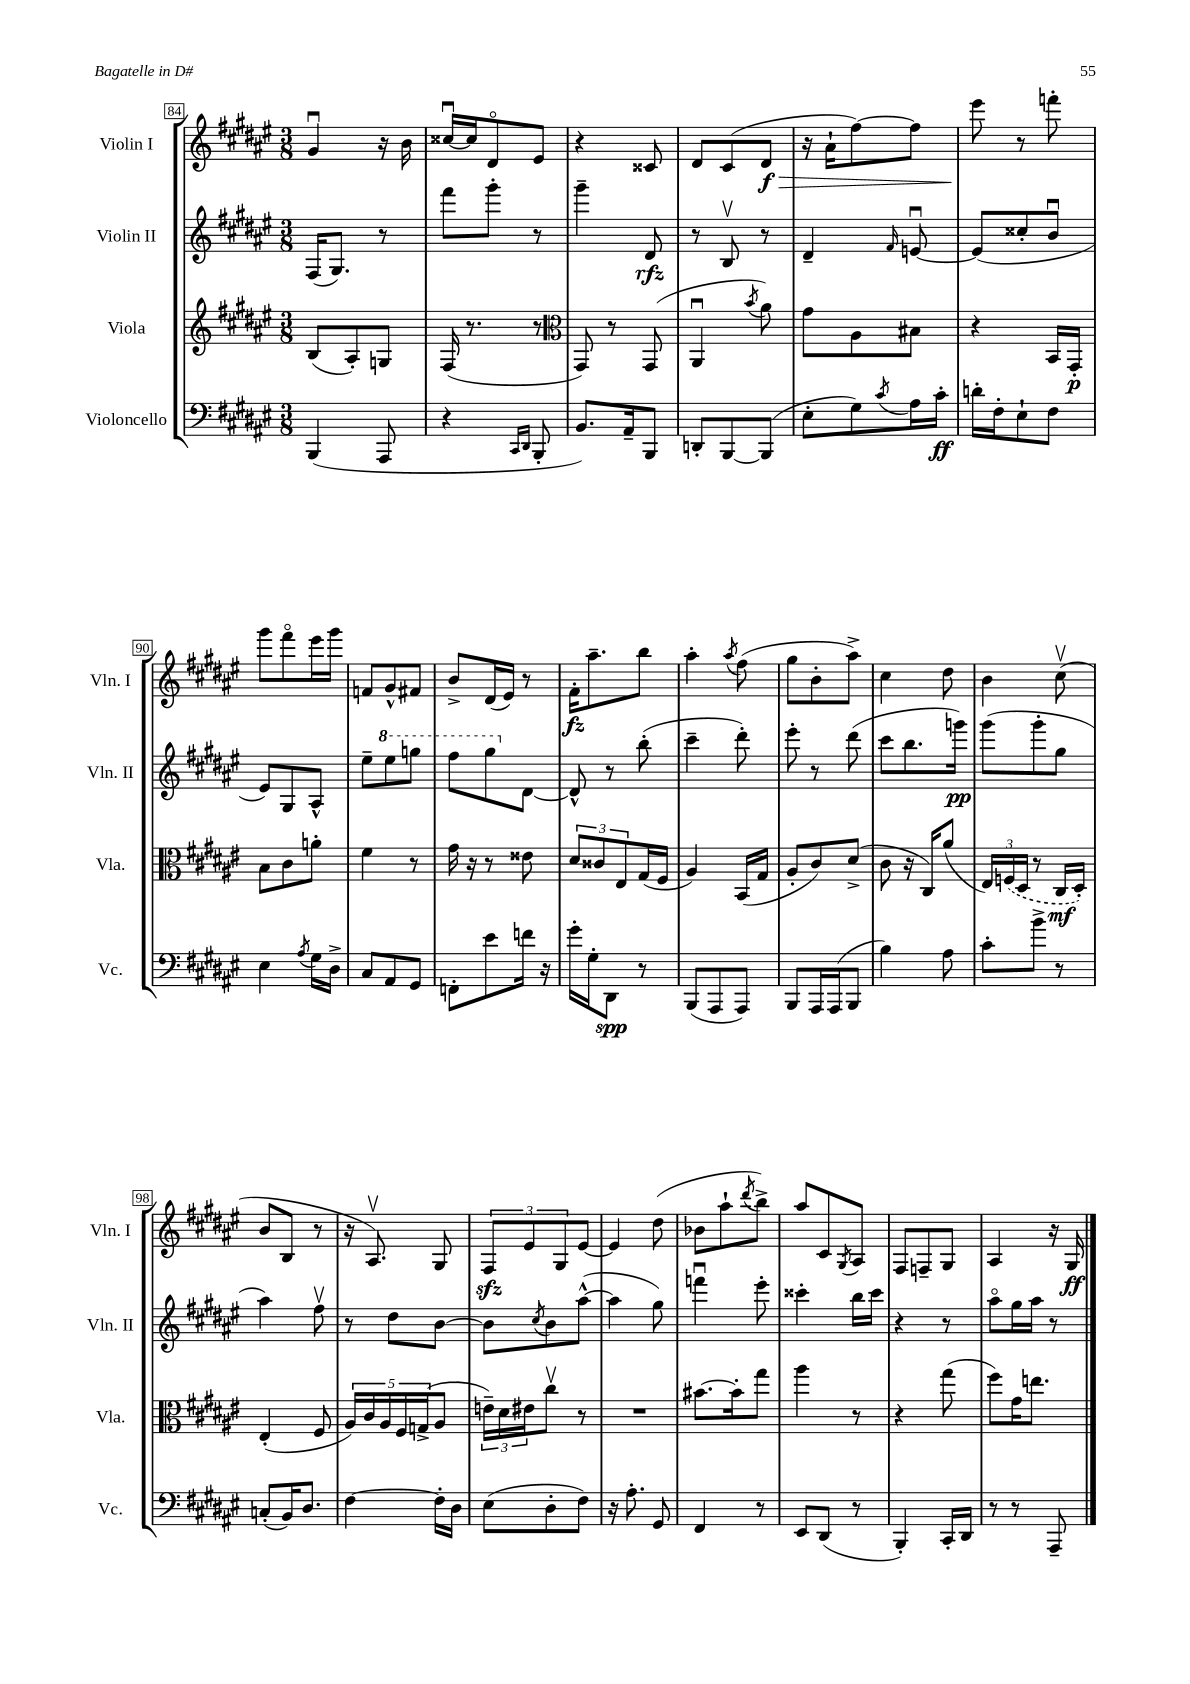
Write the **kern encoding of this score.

**kern	**kern	**kern	**kern
*staff4	*staff3	*staff2	*staff1
*clefF4	*clefG2	*clefG2	*clefG2
*k[f#c#g#d#a#e#]	*k[f#c#g#d#a#e#]	*k[f#c#g#d#a#e#]	*k[f#c#g#d#a#e#]
*M3/8	*M3/8	*M3/8	*M3/8
(4BBB	(8B	(16F#	4g#u
.	.	8.G#)	.
.	8A#')	.	.
8AAA#	8G	8r	16r
.	.	.	16b
=	=	=	=
4r	(16F#	8fff#	[16cc##u
.	8.r	.	16cc##]
.	.	8ggg#'	8d#o
16qqCC#	.	.	.
16qqDD#	.	.	.
8BBB'	8r	8r	8e#
=	=	=	=
*	*clefC3	*	*
8.BB)	8GG#)	4ggg#~	4r
.	8r	.	.
16AA#~	.	.	.
8BBB	(8GG#	8d#	8c##
=	=	=	=
8DD'	4AA#u	8r	8d#
[8BBB	.	8Bv	(8c#
.	8qb	.	.
(8BBB]	8a#)	8r	8d#
=	=	=	=
8E#'	8g#	4d#~	16r
.	.	.	16a#`
8G#)	8A#	.	[8ff#)
8qc#	.	16qqf#	.
16A#	8B#	[8eu	8ff#]
16c#'	.	.	.
=	=	=	=
16d'	4r	(8e]	8eee#
16F#'	.	.	.
8E#`	.	8cc##'	8r
8F#	16BB	8bu	8fff'
.	16GG#'	.	.
=	=	=	=
4E#	8B	8e#)	8ggg#
.	8c#	8G#	8fff#o
8qA#	.	.	.
16G#	8a'	8A#^^	16eee#
16D#^	.	.	16ggg#
=	=	=	=
8C#	4f#	8ee#~	8f
8AA#	.	8eee#	8g#^^
8GG#	8r	8ggg	8f#
=	=	=	=
8FF'	16g#	8fff#	8b^
.	16r	.	.
8e#	8r	8ggg#	(16d#
.	.	.	16e#)
16f	8e##	[8d#	8r
16r	.	.	.
=	=	=	=
16g#'	12d#	8d#^^]	16f#'
16G#'	.	.	8.aa#~
.	12c##	.	.
8DD#	.	8r	.
.	12E#	.	.
8r	(16G#	(8bb'	8bb
.	16F#	.	.
=	=	=	=
(8BBB	4A#)	4ccc#~	4aa#'
8AAA#	.	.	.
.	.	.	8qaa#
8AAA#)	(16BB	8ddd#')	(8ff#
.	16G#	.	.
=	=	=	=
8BBB	8A#'	8eee#'	8gg#
16AAA#	8c#)	8r	8b'
(16AAA#	.	.	.
8BBB	(8d#^	(8ddd#	8aa#^)
=	=	=	=
4B)	8c#	8ccc#	4cc#
.	16r	8.bb	.
.	16C#)	.	.
8A#	(8a#	.	8dd#
.	.	16ggg)	.
=	=	=	=
8c#'	24E#)	(8ggg#	4b
.	(24F	.	.
.	24D#	.	.
8b^	8r	8ggg#'	.
8r	16C#	8gg#	(8cc#v
.	16D#')	.	.
=	=	=	=
(8C'	(4E#'	4aa#)	8b
16BB)	.	.	8B
8.D#	.	.	.
.	8F#	8ff#v	8r
=	=	=	=
[4F#	20A#)	8r	16r
.	20c#	.	.
.	.	.	8.A#v)
.	20A#	.	.
.	.	8dd#	.
.	20F#	.	.
.	(20G^	.	.
16F#']	8A#	[8b	8G#
16D#	.	.	.
=	=	=	=
(8E#	24e~)	8b]	12F#
.	24d#	.	.
.	24e#	.	12e#
.	.	8qcc#	.
8D#'	8cc#v	8b	.
.	.	.	12G#
8F#)	8r	([8aa#^^	[8e#
=	=	=	=
16r	4.r	4aa#]	4e#]
8.A#'	.	.	.
8GG#	.	8gg#)	(8dd#
=	=	=	=
4FF#	[8.b#	4fffu	8b-
.	.	.	8aa#`
.	16b#']	.	.
.	.	.	8qddd#
8r	8gg#	8eee#'	8bb^)
=	=	=	=
8EE#	4aa#	4ccc##'	8aa#
(8DD#	.	.	8c#
.	.	.	8qG#
8r	8r	16bb	8A#
.	.	16ccc##	.
=	=	=	=
4BBB')	4r	4r	8F#
.	.	.	8F~
16CC#'	(8gg#	8r	8G#
16DD#	.	.	.
=	=	=	=
8r	8ff#)	8aa#o	4A#
8r	16g#	16gg#	.
.	8.ee	16aa#	.
8AAA#~	.	8r	16r
.	.	.	16G#
==	==	==	==
*-	*-	*-	*-
